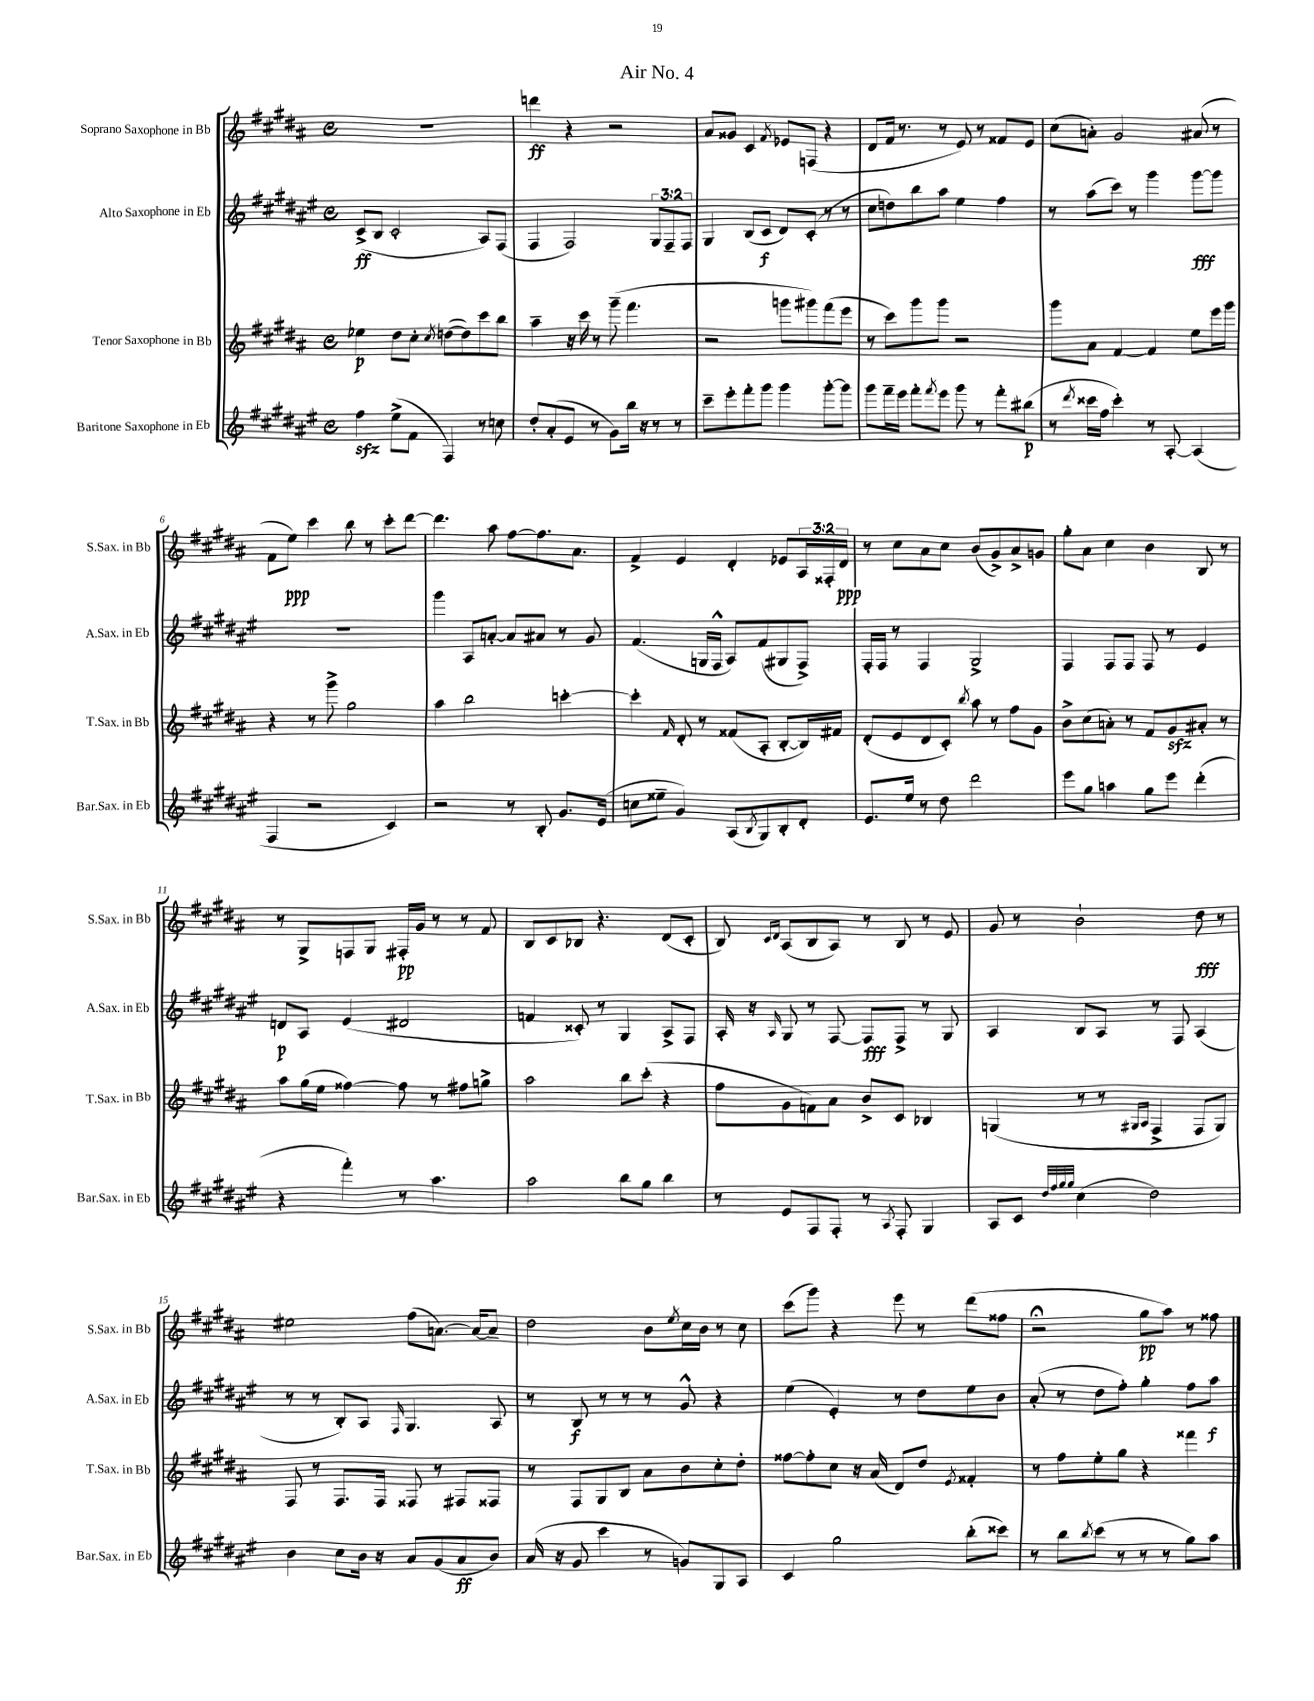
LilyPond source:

\header { title = "Air No. 4" }
<<
\new StaffGroup <<
\new Staff = "s0" \with { instrumentName = "Soprano Saxophone in Bb" shortInstrumentName = "S.Sax. in Bb" } {
    \clef treble \key b \major \defaultTimeSignature \time 4/4 \override Staff.TupletNumber.text = #tuplet-number::calc-fraction-text
    R1 |
    d'''4\ff r4 r2 |
    ais'8 gisis'8 cis'4 \acciaccatura { fis'8 } ees'8 f8( r4 |
    dis'8 fis'16 r8. r8 e'8) r8 fisis'8 e'8 |
    cis''8( a'8-.) gis'2 ais'8( r8 |
    fis'8 e''8\ppp) cis'''4 b''8 r8 cis'''8-. dis'''8~ |
    dis'''4. ais''8 fis''8~ fis''8. ais'8. |
    fis'4-> e'4 dis'4-. ees'8 \tuplet 3/2 { ais16 fisis16-. dis'16\ppp } |
    r8 cis''8 ais'8 cis''8 b'8( gis'8->) ais'8-> g'8 |
    gis''8-. ais'8 cis''4 b'4 b8 r8 |
    r8 gis8-> f8 gis8 fis16-.\pp gis'16 r8 r8 fis'8 |
    b8 cis'8 bes8 r4. dis'8( cis'8-. |
    b8) \grace { cis'16 dis'16 } ais8( b8 ais8) r8 b8 r8 e'8 |
    gis'8 r8 b'2-! dis''8\fff r8 |
    eis''2 fis''8( a'8.~) a'16~ a'8-- |
    dis''2 b'8 \acciaccatura { e''8 } cis''16 b'16 r8 cis''8 |
    cis'''8( gis'''8) r4 e'''8 r8 dis'''8( fisis''8 |
    r2\fermata gis''8\pp ais''8) r8 fisis''8 \bar "|." |
}
\new Staff = "s1" \with { instrumentName = "Alto Saxophone in Eb" shortInstrumentName = "A.Sax. in Eb" } {
    \clef treble \key fis \major \defaultTimeSignature \time 4/4 \override Staff.TupletNumber.text = #tuplet-number::calc-fraction-text
    cis'8->\ff( b8 cis'2-. ais8) fis8( |
    fis4 fis2) \tuplet 3/2 { gis8 fis8-- fis8 } |
    gis4 b8( cis'8\f dis'8) cis'8-.( r8 r8 |
    cis''8 d''8) b''8 ais''8 eis''4 fis''4 |
    r8 ais''8( cis'''8) r8 gis'''4 gis'''8~\fff gis'''8 |
    R1 |
    gis'''4 ais8 a'8~-. a'8 ais'8 r8 gis'8 |
    fis'4.( g16 fis16-^ ais8) fis'8( gis8 fis8->) |
    fis16-. fis16 r8 fis4 gis2-> |
    fis4 fis8 fis8 fis8 r8 eis'4 |
    d'8\p ais8 eis'4( dis'2 |
    f'4 cisis'8-.) r8 gis4 ais8-> fis8 |
    ais16-. r16 \grace { ais16 } gis8 r8 fis8~ fis8\fff fis8-> r8 gis8 |
    ais4 b8 ais8 r8 fis8 ais4( |
    r8 r8 b8-.) ais8 \grace { fis16 } gis4. ais8 |
    r8 b8\f r8 r8 r8 gis'8-^ r4 |
    eis''4( eis'4-.) r8 dis''8 eis''8 b'8 |
    ais'8-.( r8 dis''8 fis''8-.) gis''4-. fis''8 ais''8\f \bar "|." |
}
\new Staff = "s2" \with { instrumentName = "Tenor Saxophone in Bb" shortInstrumentName = "T.Sax. in Bb" } {
    \clef treble \key b \major \defaultTimeSignature \time 4/4
    ees''4\p dis''8 cis''8-. \acciaccatura { cis''8 } d''8~( d''8) cis'''8 b''8 |
    ais''4-- r16 cis'''16 r8 gis'''8--( fis'''4. |
    r2 g'''8 gis'''8) fis'''8( e'''8 |
    r8 cis'''8) gis'''8 gis'''8 r2 |
    gis'''8 ais'8 fis'4~ fis'4 e''8 e'''16 gis'''16 |
    r4 r8 gis'''8-> gis''2 |
    ais''4 b''2 c'''4~-. |
    c'''4-. \grace { fis'16 } dis'8-. r8 fisis'8( ais8-. b8~-. b16) fis'16 |
    dis'8-.( e'8 dis'8 cis'8-.) \acciaccatura { b''8 } ais''8 r8 fis''8 gis'8 |
    b'8-> cis''8( a'8-.) r8 fis'8 gis'8\sfz ais'8-. r8 |
    ais''8 gis''16( e''16 fisis''4~) fisis''8 r8 fis''8 g''8-> |
    ais''2 b''8 cis'''8-.( r4 |
    fis''8 gis'8 f'8) ais'8 b'8-> cis'8 bes4 |
    g4( r8 r8 \grace { gis16 ais16 } fis4-> fis8 gis8) |
    fis8 r8 fis8. fis16 fisis8 r8 fis8 fisis8 |
    r8 fis8 gis8 b8 ais'8 b'8 cis''8-. dis''8-. |
    fisis''8~ fisis''8-. cis''8 r16 ais'16( dis'8) dis''8 \acciaccatura { e'8 } fisis'4-. |
    r8 fis''8 e''8-. gis''8 r4 fisis'''4 \bar "|." |
}
\new Staff = "s3" \with { instrumentName = "Baritone Saxophone in Eb" shortInstrumentName = "Bar.Sax. in Eb" } {
    \clef treble \key fis \major \defaultTimeSignature \time 4/4
    fis''4\sfz eis''8->( fis'8 fis4) r8 c''8 |
    dis''8-. ais'8-.( eis'8 r8 gis'8) b''16 r16 r8 r8 |
    cis'''8-- eis'''8-. fis'''8-. gis'''8 gis'''4 gis'''8~-. gis'''8 |
    gis'''8 fis'''16-- eis'''16 fis'''8-. \acciaccatura { fis'''8 } eis'''8 gis'''8 r8 fis'''8-. bis''8\p( |
    r8 \acciaccatura { dis'''8 } cisis'''16 fis''16 cisis'''4-.) r8 ais8~-. ais4( |
    fis4 r2 cis'4) |
    r2 r8 b8-. gis'8. eis'16( |
    c''8 eisis''8-- gis'4) ais8( \acciaccatura { b8 } gis8) b8-. dis'8-. |
    eis'8. eis''16 r8 dis''8 dis'''2 |
    eis'''8 gis''8 a''4 gis''8 eis'''8 dis'''4-.( |
    r4 fis'''4-.) r8 ais''4. |
    ais''2 b''8 gis''8 b''4 |
    r8 eis'8 fis8 fis8-. r8 \acciaccatura { ais8 } fis8-. gis4 |
    ais8 cis'8 \grace { dis''32 fis''32 gis''32 gis''32 } cis''4( dis''2) |
    b'4 cis''8 b'16 r16 ais'8 gis'8( ais'8\ff b'8) |
    ais'16( r16 gis'8 cis'''4 r8 g'8) gis8 ais8 |
    cis'4 gis''2 b''8-.( cisis'''8) |
    r8 b''8 \acciaccatura { b''8 } cis'''8( r8 r8 r8 gis''8) ais''8 \bar "|." |
}
>>
>>
